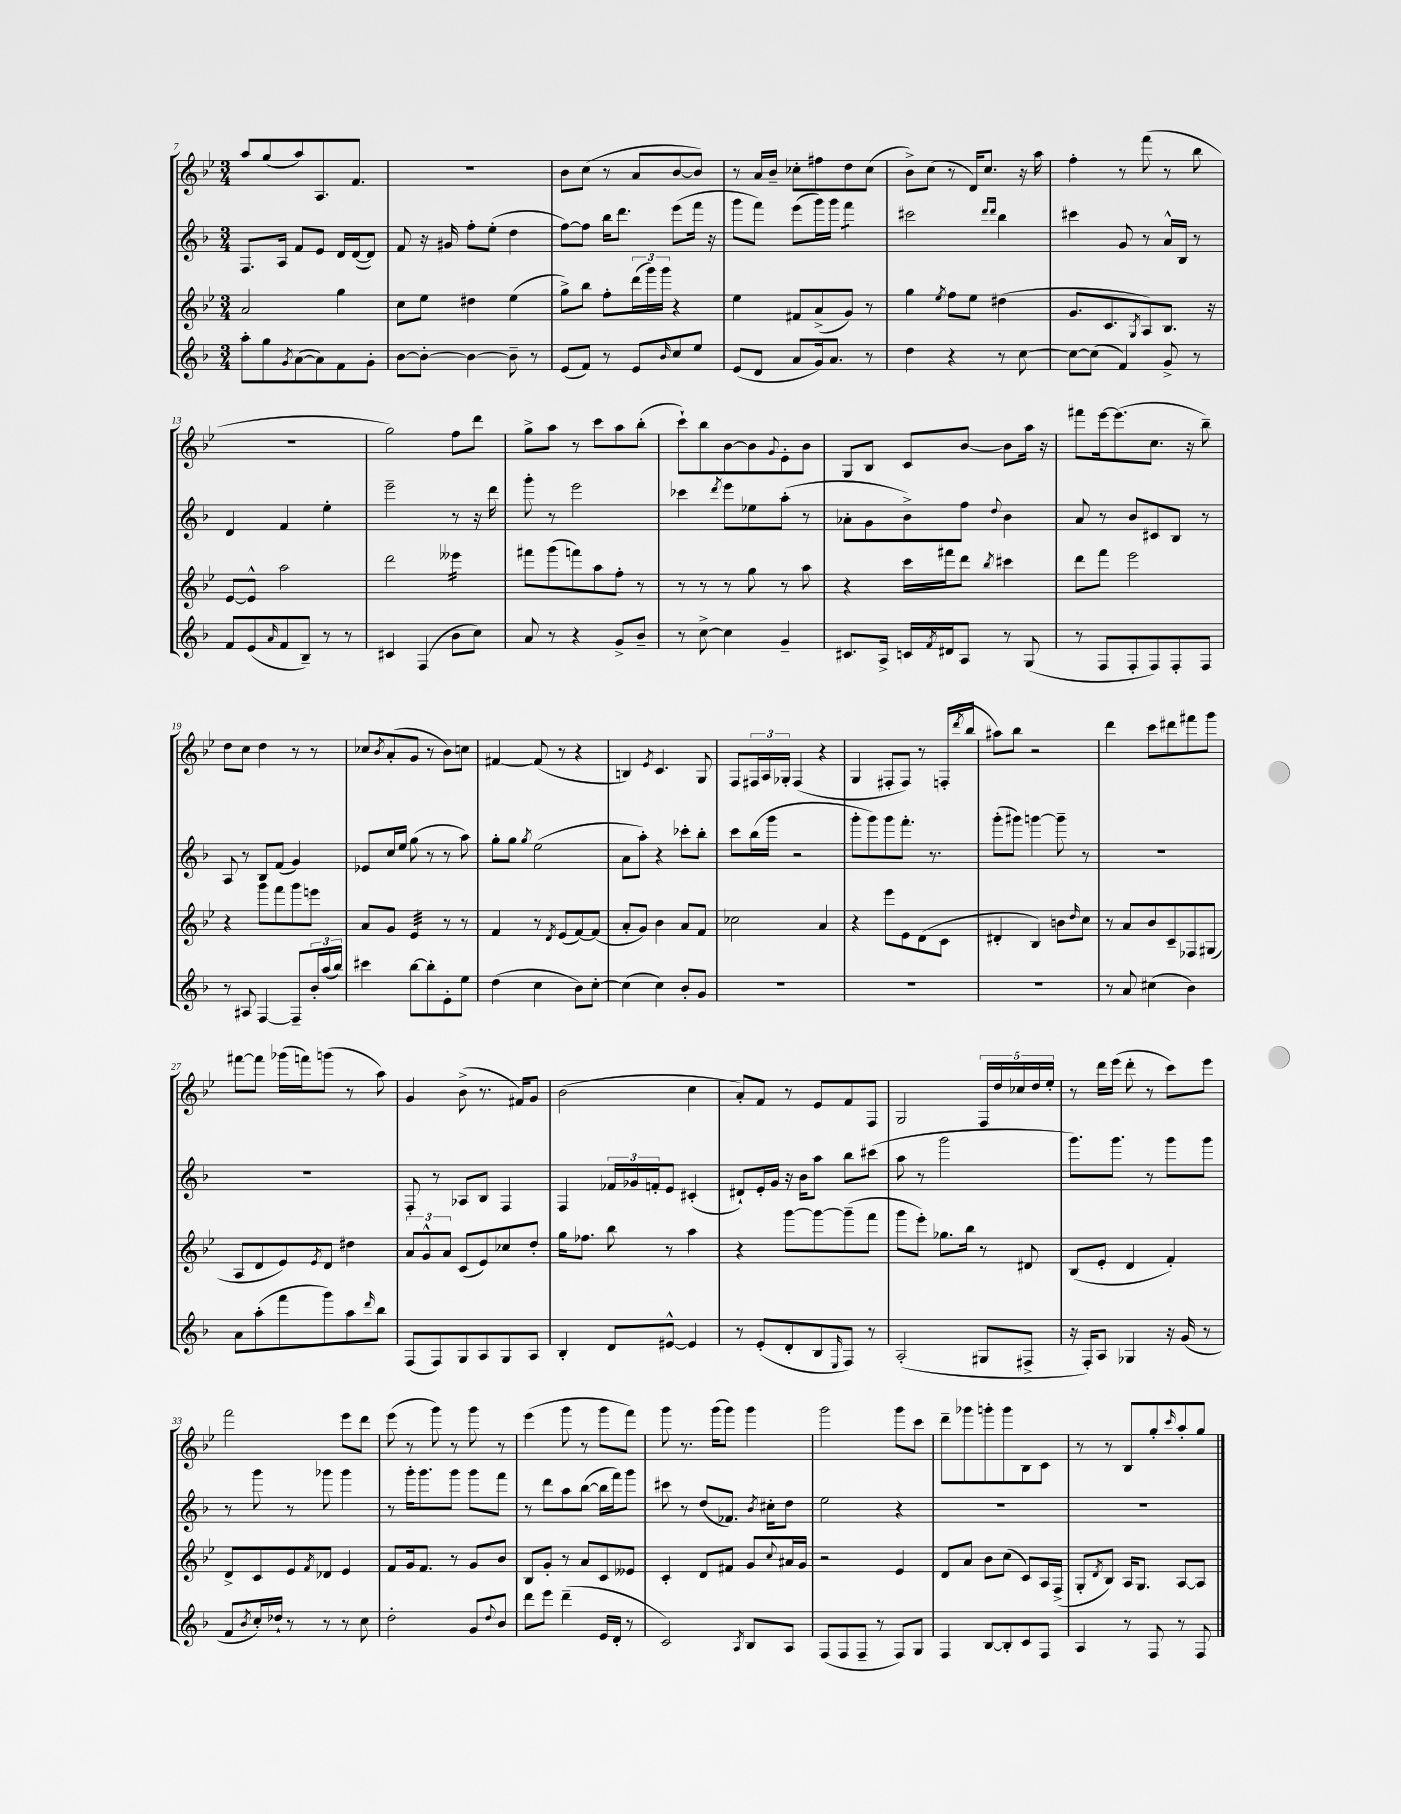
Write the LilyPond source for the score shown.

<<
\new StaffGroup <<
\new Staff = "s0" {
    \clef treble \key bes \major \numericTimeSignature \time 3/4
    a''8 g''8( a''8) a8. f'8. |
    R2. |
    bes'8 c''8( r8 a'8 bes'8~ bes'8) |
    r8 a'16 bes'16-- ces''8-. fis''8 d''8 ces''8( |
    bes'8->) c''8( r8 d'16) c''8. r16 a''16 |
    f''4-. r8 f'''8( r8 bes''8 |
    R2. |
    g''2) f''8 d'''8 |
    g''8-> a''8 r8 c'''8 a''8 bes''8-.( |
    c'''8-!) bes''8 bes'8~ bes'8 \appoggiatura { g'8 } ees'8-. bes'8 |
    g8 bes8 c'8 bes'8~ bes'8 a''16 r16 |
    fis'''8 ees'''16~ ees'''8.( c''8. r16 bes''8--) |
    d''8 c''8 d''4 r8 r8 |
    ces''8 \acciaccatura { bes'8 } a'8-.( g'8 r8 bes'8) c''8 |
    fis'4~ fis'8( r8 r4 |
    b4) \acciaccatura { ees'8 } c'4. g8 |
    f8 \tuplet 3/2 { fis16 a16 ges16-. } fis4( r4 |
    g4 fis8-. fis8) r8 f16-.( \acciaccatura { d'''8 } bes''16 |
    ais''8) bes''8 r2 |
    d'''4 c'''8 dis'''8 fis'''8 g'''8 |
    fis'''8~ fis'''8 ges'''16( f'''16) g'''8( r8 a''8) |
    g'4 bes'8->( r8. fis'16) g'8 |
    bes'2( c''4 |
    a'8-.) f'8 r8 ees'8 f'8 f8 |
    g2 \tuplet 5/4 { f16 d''16 ces''16 d''16 ees''16-. } |
    r8 d'''16 ees'''16( d'''8-. r8 c'''8) ees'''8 |
    f'''2 ees'''8 d'''8 |
    ees'''8( r8 g'''8) r8 g'''8 r8 |
    ees'''4( g'''8 r8 g'''8 f'''8) |
    g'''8 r8. g'''16( g'''8) g'''4 |
    g'''2 g'''8 c'''8 |
    d'''8-- ges'''8 g'''8-. g'''8 bes8 c'8 |
    r8 r8 bes8 g''8-. \grace { c'''16 } a''8-. g''8 \bar "|." |
}
\new Staff = "s1" {
    \clef treble \key f \major \numericTimeSignature \time 3/4
    f8. a16 f'8 e'8 d'16 d'16~( d'8) |
    f'8 r16 gis'16 f''8-. e''8-.( d''4 |
    f''8~) f''8 bes''16 d'''8. e'''8( f'''16 r16 |
    g'''8 f'''8) e'''8( g'''16) g'''16 f'''4:8 |
    cis'''2 \grace { d'''16 d'''16 } bes''4 |
    cis'''4 g'8 r8 a'16-^ bes16 r8 |
    d'4 f'4 e''4-. |
    e'''2-- r8 r16 d'''16 |
    g'''8-. r8 e'''2 |
    ces'''4 \acciaccatura { d'''8 } e'''8 ees''8 a''8-.( r8 |
    aes'8-. g'8 bes'8->) f''8 \appoggiatura { d''8 } bes'4 |
    a'8 r8 bes'8 cis'8 bes8 r8 |
    a8 r8 bes8 f'8( g'4) |
    ees'8 c''16 e''16 g''8( r8 r8 a''8) |
    g''8-. g''8 \acciaccatura { g''8 } e''2( |
    a'8 a''8-.) r4 ces'''8-. bes''8-. |
    c'''8 bes''16( g'''16 r2 |
    g'''8-. g'''8) g'''8 f'''8.-. r8. |
    g'''8-.( gis'''8) g'''4~ g'''8-- r8 |
    R2. |
    R2. |
    f8-. r8 aes8 bes8 f4 |
    f4 \tuplet 3/2 { fes'16 ges'16 f'16-. } e'8 cis'4-.( |
    dis'8-!) e'16-. g'16 r16 bes'16 a''8 bes''8 cis'''8( |
    a''8 r8 g'''2 |
    g'''8.) g'''8. r8 g'''8 g'''8 |
    r8 g'''8 r8 ges'''8 ges'''4 |
    r8 g'''16-. g'''8. g'''8 g'''8 f'''8 |
    r8 d'''8 a''8 bes''8~( bes''16 f'''16) g'''8 |
    cis'''8 r8 d''8( fes'8.) \acciaccatura { bes'8 } cis''16-. d''8 |
    e''2 r4 |
    R2. |
    R2. \bar "|." |
}
\new Staff = "s2" {
    \clef treble \key bes \major \numericTimeSignature \time 3/4
    a'2 g''4 |
    c''8 ees''8 dis''4 ees''4( |
    g''8->) bes''8 f''8-. \tuplet 3/2 { d'''16( g'''16) g'''16 } r4 |
    ees''4 fis'8 a'8->( g'8) r8 |
    g''4 \acciaccatura { ees''8 } f''8 ees''8 dis''4( |
    g'8. c'8. \acciaccatura { g8 } a8) bes8. r16 |
    ees'8~ ees'8-^ a''2 |
    d'''2 eeses'''4:16 |
    fis'''8 g'''8( f'''8) a''8 f''8-. r8 |
    r8 r8 r8 g''8 r8 a''8 |
    r4 c'''16 fis'''16 d'''8 \acciaccatura { bes''8 } cis'''4 |
    d'''8 f'''8 ees'''2 |
    r4 g'''8 f'''8 g'''8 e'''8 |
    a'8 g'8 ees'4:32 r8 r8 |
    f'4 r8 \acciaccatura { d'8 } ees'8( f'8~) f'8( |
    a'8-. g'8) bes'4 a'8 f'8 |
    ces''2 a'4 |
    r4 ees'''8 ees'8 d'8( c'8 |
    dis'4-. bes4) b'8 \grace { d''16 } c''8 |
    r8 a'8 bes'8 c'8-- fes8 gis8( |
    a8 d'8 ees'8) \acciaccatura { ees'8 } d'8 dis''4 |
    \tuplet 3/2 { a'8 g'8-^ a'8 } c'8( ees'8) ces''8 d''8-. |
    g''16 fes''8. bes''8 r8 a''4 |
    r4 g'''8~ g'''8~ g'''8--( f'''8 |
    g'''8 ees'''8-.) ges''8. bes''16 r8 dis'8 |
    bes8( ees'8-. d'4 f'4-.) |
    d'8-> c'8 ees'8 \acciaccatura { f'8 } des'8 ees'4 |
    f'8 g'16 f'8. r8 g'8 bes'8 |
    bes8 g'8-. r8 a'8 c'8 eeses'8 |
    c'4-. d'8 fis'8 g'8 \appoggiatura { c''8 } ais'16 g'16 |
    r2 ees'4 |
    d'8 a'8 bes'8 c''8( c'8) a16 f16->( |
    g8-. \acciaccatura { d'8 } bes8) a16 g8. a8~ a8 \bar "|." |
}
\new Staff = "s3" {
    \clef treble \key f \major \numericTimeSignature \time 3/4
    a''8-. g''8 \acciaccatura { g'8 } a'8~( a'8) f'8 g'8-. |
    bes'8~ bes'8~-. bes'4~ bes'8-- r8 |
    e'8( f'8) r8 e'8 \grace { bes'16 } c''8 e''8 |
    e'8( d'8 a'8 g'16) a'8. r8 |
    d''4 r4 r8 c''8~ |
    c''8~ c''8( f'4) g'8-> r8 |
    f'8 e'8( \grace { a'16 } f'8 bes8--) r8 r8 |
    cis'4 f4( bes'8 c''8) |
    a'8 r8 r4 g'8-> bes'8-- |
    r8 c''8~-> c''4 g'4-- |
    cis'8. a16-> c'16 \acciaccatura { f'8 } dis'16 a8 r8 g8( |
    r8 f8 f8-. f8) f8-. f8 |
    r8 ais8 f4~ f8-- \tuplet 3/2 { bes'16-. a''16( bes''16) } |
    cis'''4 bes''8~ bes''8-. e'8-. e''8 |
    d''4( c''4 bes'8) c''8~-. |
    c''4( c''4) bes'8-. g'8 |
    R2. |
    R2. |
    R2. |
    r8 a'8 cis''4( bes'4) |
    a'8 a''8-.( f'''8 g'''8) a''8 \grace { d'''16 } bes''8 |
    f8( f8) g8 a8 g8 a8 |
    bes4-. d'8 eis'8~-^ eis'4 |
    r8 e'8-.( d'8-. bes8 \grace { e16 } f8) r8 |
    a2-.( gis8 fis8-> |
    r16 f16-.) a8 ges4 r16 g'16( r8 |
    f'8 \acciaccatura { bes'8 } c''16-.) des''16-! r8 r8 r8 c''8 |
    d''2-. g'8 \appoggiatura { d''8 } bes'8 |
    d'''8 e'''8 d'''4--( e'16 d'16-. r8 |
    c'2) \acciaccatura { a8 } bes8 a8 |
    f8( f8 f8-- r8 f8) g8 |
    f4 bes8~ bes8-. c'8 f8 |
    a4 r8 f8 r8 f8 \bar "|." |
}
>>
>>
\layout { \context { \Score currentBarNumber = #7 } }
